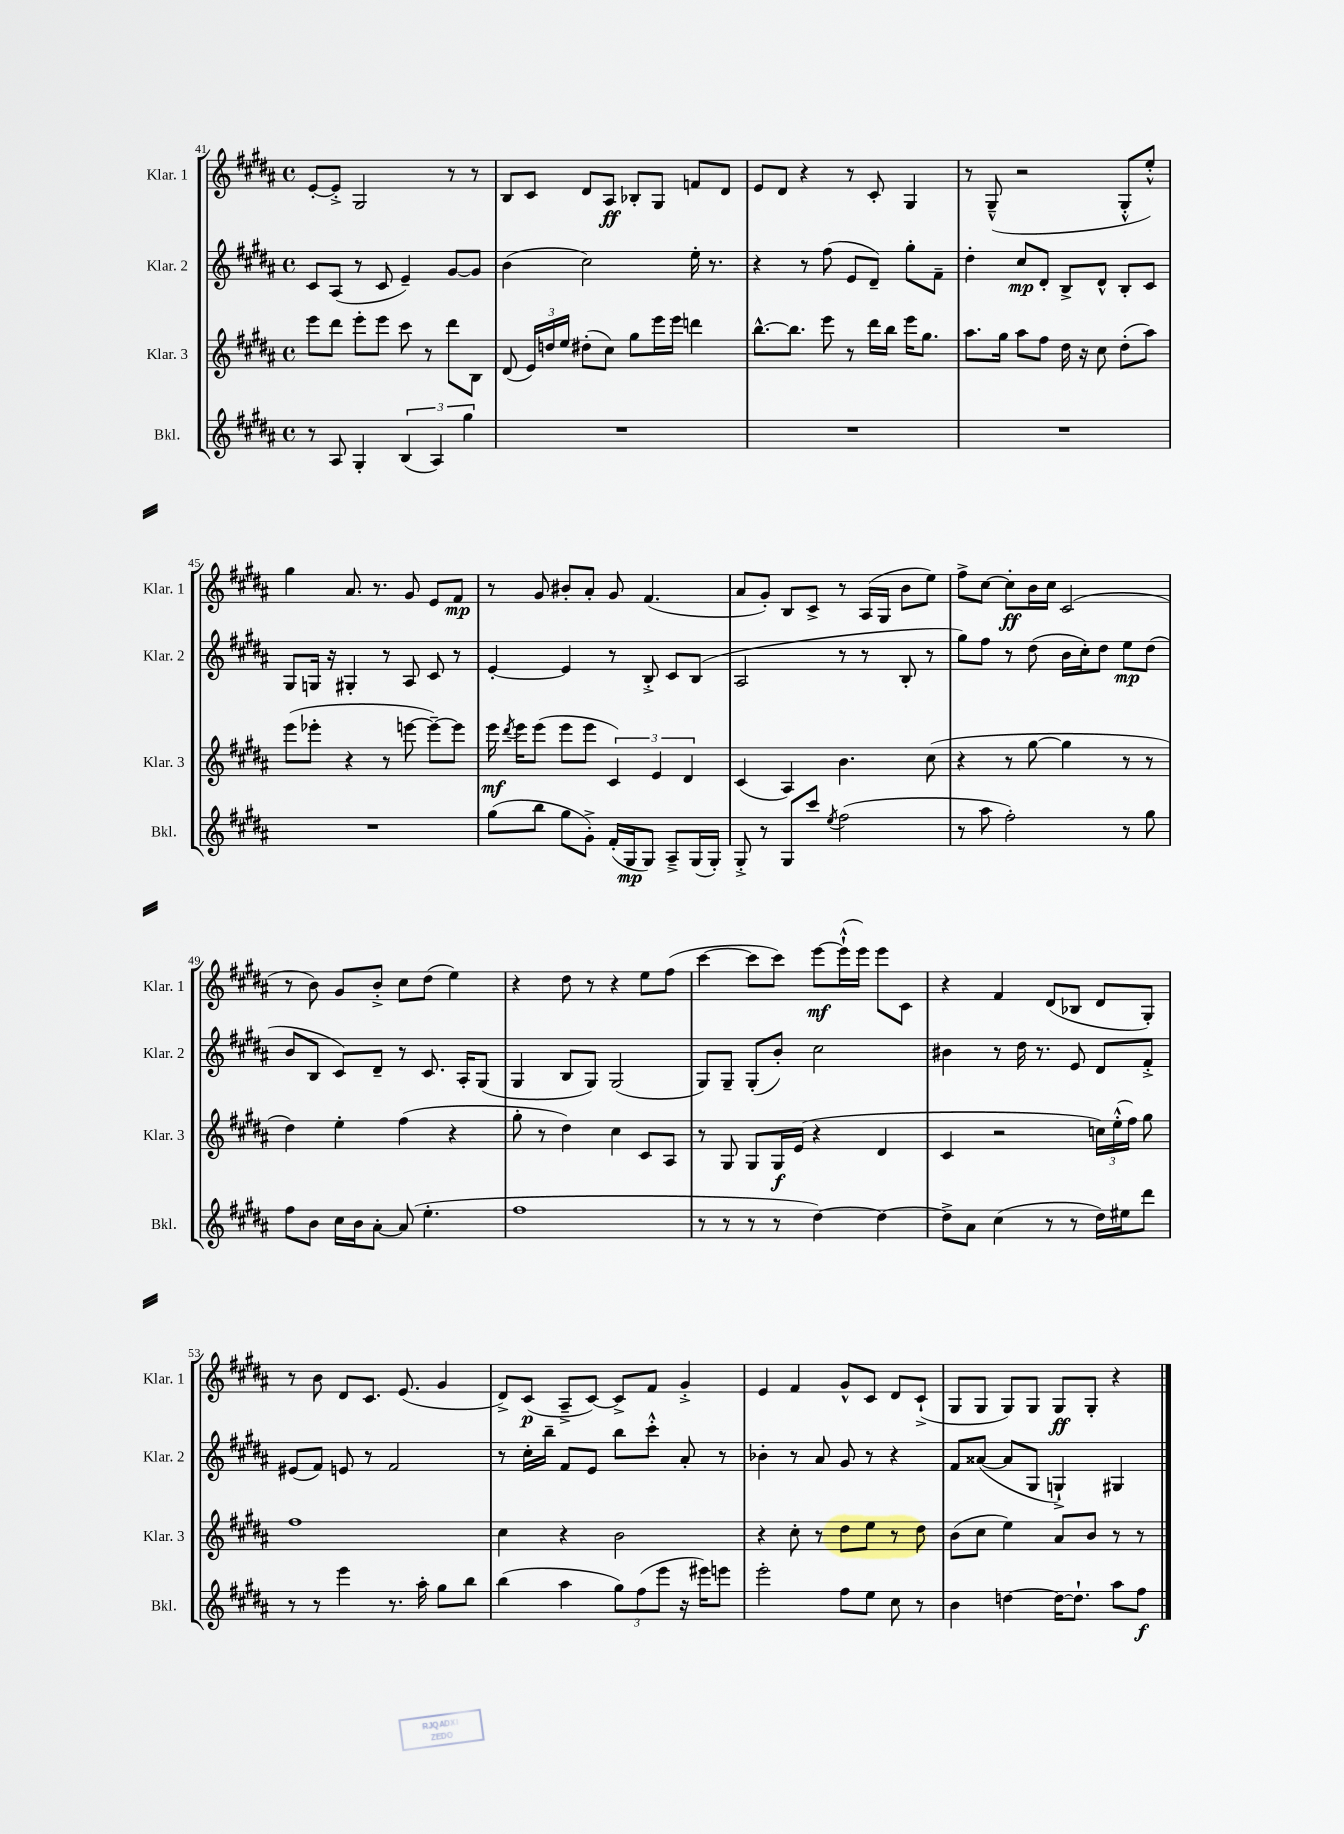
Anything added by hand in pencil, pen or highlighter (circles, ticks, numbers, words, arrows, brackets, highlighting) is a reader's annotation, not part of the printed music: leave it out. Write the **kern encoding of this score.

**kern	**kern	**kern	**kern
*staff4	*staff3	*staff2	*staff1
*clefG2	*clefG2	*clefG2	*clefG2
*k[f#c#g#d#a#]	*k[f#c#g#d#a#]	*k[f#c#g#d#a#]	*k[f#c#g#d#a#]
*M4/4	*M4/4	*M4/4	*M4/4
*met(c)	*met(c)	*met(c)	*met(c)
8r	8eee\L	8c#/L	[8e'/L
8A#/	8ddd#\J	(8A#/J	8e'^/]J
4G#'/	8eee'\L	8r	2G#/
.	8eee\J	8c#/	.
(6B/	8ccc#\	4e~/)	.
.	8r	.	.
6A#/)	.	.	.
.	8ddd#\L	[8g#/L	8r
6gg#\	.	.	.
.	8B\J	8g#/]J	8r
=	=	=	=
1r	(8d#/	(4b\	8B/L
.	24e/LL)	.	8c#/J
.	24dd/	.	.
.	24ee/JJ	.	.
.	(8dd#'\L	2cc#\)	8d#/L
.	8cc#\J)	.	8A#/J
.	8gg#\L	.	8B-'/L
.	16eee\L	.	8G#/J
.	16eee\JJ	.	.
.	4ddd\	16ee'\	8f/L
.	.	8.r	.
.	.	.	8d#/J
=	=	=	=
1r	[8.bb^^\L	4r	8e/L
.	.	.	8d#/J
.	8.bb\]J	.	.
.	.	8r	4r
.	8eee\	(8ff#\	.
.	8r	8e/L	8r
.	16ddd#\LL	8d#~/J)	8c#'/
.	16bb\JJ	.	.
.	16eee\LK	8gg#'\L	4G#/
.	8.gg#\J	.	.
.	.	8f#~\J	.
=	=	=	=
1r	8.aa#\L	4dd#'\	8r
.	.	.	(8G#~^^/
.	16gg#\Jk	.	.
.	8aa#\L	8cc#/L	2r
.	8ff#\J	8d#'/J	.
.	16dd#\	8B^/L	.
.	16r	.	.
.	8cc#\	8d#^^/J	.
.	(8dd#'\L	8B'/L	8G#'^^/L
.	8aa#\J)	8c#/J	8ee'^^/J)
=	=	=	=
1r	(8eee\L	8G#/L	4gg#\
.	8eee-'\J	16G/Jk	.
.	.	16r	.
.	4r	4G#'/	8.a#/
.	.	.	8.r
.	8r	8r	.
.	[8eee\	8A#/	8g#/
.	8eee~\_L)	8c#/	8e/L
.	8eee\]J	8r	8f#/J
=	=	=	=
(8gg#\L	16eee\	[4e'/	8r
.	8qddd#/	.	.
.	16eee\LK	.	.
8bb\J	(8eee\J	.	8g#/
8gg#\L	8eee\L	4e/]	8b#'/L
8g#'^\J)	8eee\J	.	8a#'/J
(16f#'/LL	6c#/)	8r	8g#/
16G#/J	.	.	.
8G#/J)	.	8B'^/	(4.f#/
.	6e/	.	.
8A#~^/L	.	8c#/L	.
.	6d#/	.	.
(16G#/L	.	(8B/J	.
16G#'/JJ)	.	.	.
=	=	=	=
8G#'^/	(4c#/	2A#/	8a#/L
8r	.	.	8g#'/J)
8G#/L	4A#/)	.	8B/L
8ccc#/J	.	.	8c#^/J
8qee/	.	.	.
(2ff#\	4.b\	8r	8r
.	.	8r	(16A#/LL
.	.	.	16G#/JJ
.	.	8B'/	8b\L
.	(8cc#\	8r	8ee\J)
=	=	=	=
8r	4r	8gg#\L)	8ff#^\L
8aa#\	.	8ff#\J	[8cc#\J
2ff#'\)	8r	8r	8cc#'\]L
.	[8gg#\	(8dd#\	16b\L
.	.	.	16cc#\JJ
.	4gg#\]	16b\LL	(2c#/
.	.	16cc#'\J)	.
.	.	8dd#\J	.
8r	8r	8ee\L	.
8gg#\	8r	(8dd#\J	.
=	=	=	=
8ff#\L	4dd#\)	8b/L	8r
8b\J	.	8B/J	8b\)
16cc#\LL	4ee'\	8c#/L)	8g#/L
16b\J	.	.	.
[8a#'\J	.	8d#~/J	8b'^/J
(8a#/]	(4ff#\	8r	8cc#\L
4.ee'\	.	8.c#/	(8dd#\J
.	4r	.	4ee\)
.	.	16A#'/LK	.
.	.	(8G#/J	.
=	=	=	=
1ff#	8gg#'\	4G#/	4r
.	8r	.	.
.	4dd#\)	8B/L	8dd#\
.	.	8G#/J)	8r
.	4cc#\	(2G#/	4r
.	8c#/L	.	8ee\L
.	8A#/J	.	(8ff#\J
=	=	=	=
8r	8r	8G#/L)	[4ccc#\
8r	8G#/	8G#~/J	.
8r	8G#/L	(8G#'/L	8ccc#\]L
8r	16G#/L	8b'/J)	8ccc#\J)
.	(16e/JJ	.	.
[4dd#\)	4r	2cc#\	[8eee\L
.	.	.	(16eee`^^\]L
.	.	.	16eee\JJ)
4dd#\_	4d#/	.	8eee\L
.	.	.	8c#\J
=	=	=	=
8dd#^\]L	4c#/	4b#\	4r
8a#\J	.	.	.
(4cc#\	2r	8r	4f#/
.	.	16dd#\	.
.	.	8.r	.
8r	.	.	(8d#/L
8r	.	8e/	8B-/J
16dd#\LL)	24cc\LL)	8d#/L	8d#/L
.	(24ee'^^\	.	.
16ee#\J	.	.	.
.	24ff#\JJ)	.	.
8ddd#\J	8gg#\	8f#'^/J	8G#'/J)
=	=	=	=
8r	1ff#	(8e#/L	8r
8r	.	8f#/J)	8b\
4eee\	.	8e/	8d#/L
.	.	8r	8.c#/J
8.r	.	2f#/	.
.	.	.	(8.e/
16aa#'\	.	.	.
8gg#\L	.	.	4g#/
8bb\J	.	.	.
=	=	=	=
(4bb\	4cc#\	8r	8d#^/L)
.	.	16cc#'\LL	(8c#/J
.	.	16bb~\JJ	.
4aa#\	4r	8f#/L	8A#~^/L
.	.	8e/J	[8c#/J)
12gg#\L)	2b\	8bb\L	8c#^/]L
(12ff#\	.	.	.
.	.	8ccc#'^^\J	8f#/J
12eee\J	.	.	.
16r	.	8a#'/	4g#'^/
16eee#\LK)	.	.	.
8eee\J	.	8r	.
=	=	=	=
2eee'\	4r	4b-'\	4e/
.	8cc#'\	8r	4f#/
.	8r	8a#/	.
8ff#\L	8dd#\L	8g#/	8g#^^/L
8ee\J	8ee\J	8r	8c#/J
8cc#\	8r	4r	8d#/L
8r	8dd#\	.	(8c#`^/J
=	=	=	=
4b\	(8b\L	8f#/L	8G#/L
.	8cc#\J	([8a##/J	8G#/J
[4dd\	4ee\)	8a##/]L	8G#/L)
.	.	8G#/J	8G#/J
16dd\_LK	8a#/L	4G`^/)	8G#/L
8.dd`\]J	.	.	.
.	8b/J	.	8G#'/J
8aa#\L	8r	4G#/	4r
8ff#\J	8r	.	.
==	==	==	==
*-	*-	*-	*-
